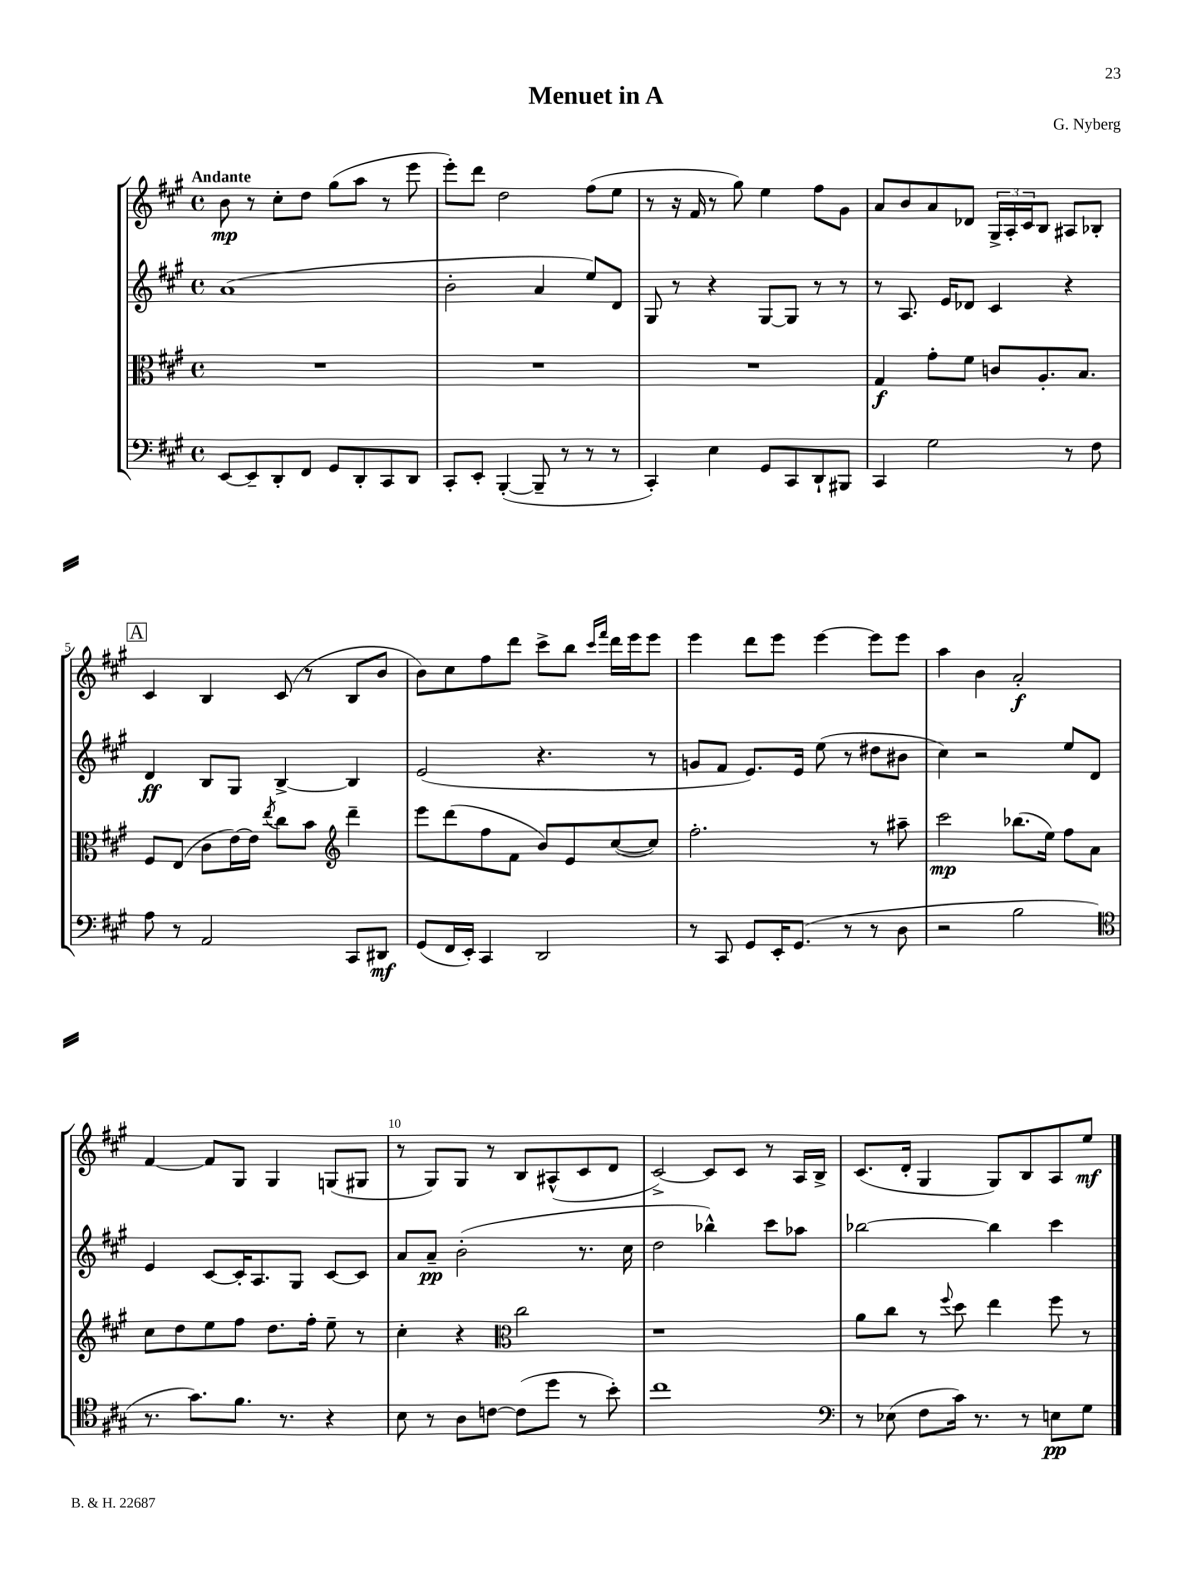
\header { title = "Menuet in A" composer = "G. Nyberg" }
<<
\new StaffGroup <<
\new Staff = "s0" {
    \clef treble \key a \major \defaultTimeSignature \time 4/4 \tempo "Andante"
    b'8\mp r8 cis''8-. d''8 gis''8( a''8 r8 e'''8 |
    e'''8-.) d'''8 d''2 fis''8( e''8 |
    r8 r16 fis'16 r8 gis''8) e''4 fis''8 gis'8 |
    a'8 b'8 a'8 des'8 \tuplet 3/2 { gis16-> a16-. cis'16 } b8 ais8 bes8-. |
    \mark \markup { \box "A" } cis'4 b4 cis'8( r8 b8 b'8 |
    b'8) cis''8 fis''8 d'''8 cis'''8-> b''8 \grace { cis'''16 fis'''16 } d'''16 e'''16 e'''8 |
    e'''4 d'''8 e'''8 e'''4~ e'''8 e'''8 |
    a''4 b'4 a'2-.\f |
    fis'4~ fis'8 gis8 gis4 g8( gis8 |
    r8 gis8) gis8 r8 b8 ais8-^( cis'8 d'8 |
    cis'2~->) cis'8 cis'8 r8 a16 b16-> |
    cis'8.( d'16-. gis4 gis8) b8 a8 e''8\mf \bar "|." |
}
\new Staff = "s1" {
    \clef treble \key a \major \defaultTimeSignature \time 4/4
    a'1( |
    b'2-. a'4 e''8) d'8 |
    gis8 r8 r4 gis8~ gis8 r8 r8 |
    r8 a8. e'16 des'8 cis'4 r4 |
    \mark \markup { \box "A" } d'4\ff b8 gis8 b4~-> b4 |
    e'2( r4. r8 |
    g'8 fis'8 e'8.) e'16 e''8( r8 dis''8 bis'8 |
    cis''4) r2 e''8 d'8 |
    e'4 cis'8~ cis'16-. a8. gis8 cis'8~ cis'8 |
    a'8 a'8--\pp b'2-.( r8. cis''16 |
    d''2 bes''4-^) cis'''8 aes''8 |
    bes''2~ bes''4 cis'''4 \bar "|." |
}
\new Staff = "s2" {
    \clef alto \key a \major \defaultTimeSignature \time 4/4
    R1 |
    R1 |
    R1 |
    gis4\f gis'8-. fis'8 c'8 a8.-. b8. |
    \mark \markup { \box "A" } fis8 e8( cis'8 e'16~) e'16 \acciaccatura { e''8 } cis''8 b'8 \clef treble d'''4-- |
    e'''8 d'''8( fis''8 fis'8 b'8) e'8 cis''8~( cis''8) |
    fis''2.-. r8 ais''8-- |
    cis'''2\mp bes''8.( e''16) fis''8 a'8 |
    cis''8 d''8 e''8 fis''8 d''8. fis''16-. e''8-- r8 |
    cis''4-. r4 \clef alto cis''2 |
    r1 |
    a'8 cis''8 r8 \appoggiatura { fis''8 } d''8 e''4 fis''8 r8 \bar "|." |
}
\new Staff = "s3" {
    \clef bass \key a \major \defaultTimeSignature \time 4/4
    e,8~ e,8-- d,8-. fis,8 gis,8 d,8-. cis,8 d,8 |
    cis,8-. e,8-. b,,4~-.( b,,8-- r8 r8 r8 |
    cis,4-.) e4 gis,8 cis,8 d,8-! bis,,8 |
    cis,4 gis2 r8 fis8 |
    \mark \markup { \box "A" } a8 r8 a,2 cis,8 dis,8\mf |
    gis,8( fis,16 e,16-.) cis,4 d,2 |
    r8 cis,8 gis,8 e,16-. gis,8.( r8 r8 d8 |
    r2 b2 |
    \clef tenor r8. gis'8.) fis'8. r8. r4 |
    b8 r8 a8 c'8~ c'8( d''8 r8 b'8-.) |
    cis''1 |
    \clef bass r8 ees8( fis8 cis'16) r8. r8 e8\pp gis8 \bar "|." |
}
>>
>>
\layout { \context { \Score \override BarNumber.break-visibility = ##(#f #t #t) barNumberVisibility = #(every-nth-bar-number-visible 5) } }
